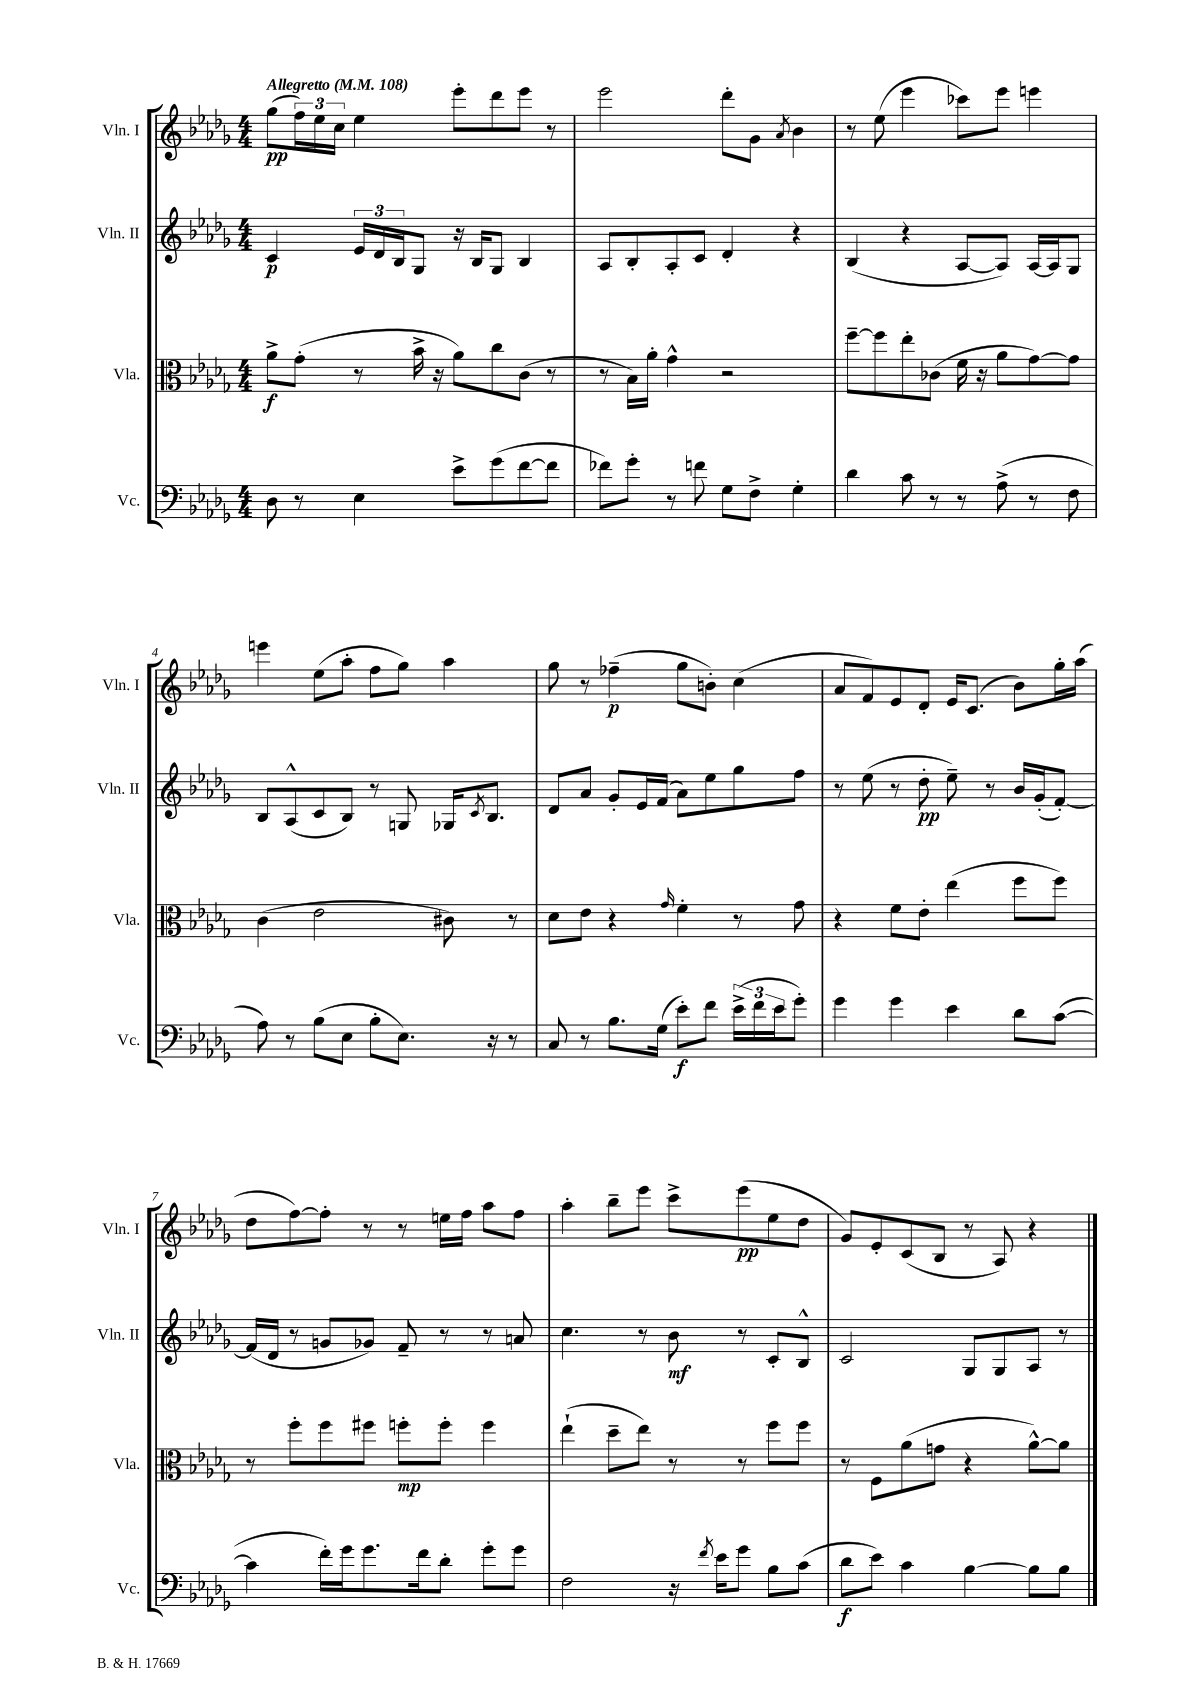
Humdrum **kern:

**kern	**dynam	**kern	**dynam	**kern	**dynam	**kern	**dynam
*part4	*part4	*part3	*part3	*part2	*part2	*part1	*part1
*staff4	*staff4	*staff3	*staff3	*staff2	*staff2	*staff1	*staff1
*I"Vc.	*	*I"Vla.	*	*I"Vln. II	*	*I"Vln. I	*
*I'Vc.	*	*I'Vla.	*	*I'Vln. II	*	*I'Vln. I	*
*clefF4	*	*clefC3	*	*clefG2	*	*clefG2	*
*k[b-e-a-d-g-]	*	*k[b-e-a-d-g-]	*	*k[b-e-a-d-g-]	*	*k[b-e-a-d-g-]	*
*M4/4	*	*M4/4	*	*M4/4	*	*M4/4	*
*MM108	*	*MM108	*	*MM108	*	*MM108	*
=1	=1	=1	=1	=1	=1	=1	=1
!	!	!	!	!	!	!LO:TX:a:B:t=Allegretto	!
8D-\	.	8a-^\L	f	4c/	p	(8gg-\L	pp
8r	.	(8g-'\J	.	.	.	24ff\L)	.
.	.	.	.	.	.	24ee-\	.
.	.	.	.	.	.	24cc\JJ	.
4E-\	.	8r	.	24e-/LL	.	4ee-\	.
.	.	.	.	24d-/	.	.	.
.	.	.	.	24B-/J	.	.	.
.	.	16b-^\	.	8G-/J	.	.	.
.	.	16r	.	.	.	.	.
8e-^\L	.	8a-\L)	.	16r	.	8eee-'\L	.
.	.	.	.	16B-/KL	.	.	.
(8g-\	.	8cc\	.	8G-/J	.	8ddd-\	.
[8f\	.	(8c\J	.	4B-/	.	8eee-\J	.
8f\J]	.	8r	.	.	.	8r	.
=2	=2	=2	=2	=2	=2	=2	=2
8f-X\L)	.	8r	.	8A-/L	.	2eee-\	.
8g-'\J	.	16B-\LL)	.	8B-'/	.	.	.
.	.	16a-'\JJ	.	.	.	.	.
8r	.	4g-^^\	.	8A-'/	.	.	.
8fn\	.	.	.	8c/J	.	.	.
8G-\L	.	2r	.	4d-'/	.	8ddd-'\L	.
8F^\J	.	.	.	.	.	8g-\J	.
.	.	.	.	.	.	8qa-/	.
4G-'\	.	.	.	4r	.	4b-\	.
=3	=3	=3	=3	=3	=3	=3	=3
4d-\	.	[8ff~\L	.	(4B-/	.	8r	.
.	.	8ff\]	.	.	.	(8ee-\	.
8c\	.	8ee-'\	.	4r	.	4eee-\	.
8r	.	(8c-X\J	.	.	.	.	.
8r	.	16f\	.	[8A-/L	.	8ccc-X\L)	.
.	.	16r	.	.	.	.	.
(8A-^\	.	8a-\L	.	8A-/J])	.	8eee-\J	.
8r	.	[8g-\)	.	[16A-/LL	.	4eeen\	.
.	.	.	.	16A-/J]	.	.	.
8F\	.	8g-\J]	.	8G-/J	.	.	.
!!LO:LB:g=z
=4	=4	=4	=4	=4	=4	=4	=4
8A-\)	.	(4c\	.	8B-/L	.	4eeen\	.
8r	.	.	.	(8A-^^/	.	.	.
(8B-\L	.	2e-\	.	8c/	.	(8ee-\L	.
8E-\J	.	.	.	8B-/J)	.	8aa-'\J	.
8B-'\L	.	.	.	8r	.	8ff\L	.
8.E-\J)	.	.	.	8Gn/	.	8gg-\J)	.
.	.	8c#X\)	.	16G-X/KL	.	4aa-\	.
.	.	.	.	8qc/	.	.	.
16r	.	.	.	8.B-/J	.	.	.
8r	.	8r	.	.	.	.	.
=5	=5	=5	=5	=5	=5	=5	=5
8C/	.	8d-\L	.	8d-/L	.	8gg-\	.
8r	.	8e-\J	.	8a-/J	.	8r	.
8.B-\L	.	4r	.	8g-'/L	.	(4ff-X~\	p
.	.	.	.	16e-/L	.	.	.
(16G-\Jk	.	.	.	(16f/JJ	.	.	.
.	.	16qqg-/	.	.	.	.	.
8e-'\L)	f	4f'\	.	8a-\L)	.	8gg-\L	.
8f\J	.	.	.	8ee-\	.	8bn'\J)	.
(24e-^\LL	.	8r	.	8gg-\	.	(4cc\	.
24f\	.	.	.	.	.	.	.
24e-\J	.	.	.	.	.	.	.
8g-'\J)	.	8g-\	.	8ff\J	.	.	.
=6	=6	=6	=6	=6	=6	=6	=6
4g-\	.	4r	.	8r	.	8a-/L	.
.	.	.	.	(8ee-\	.	8f/)	.
4g-\	.	8f\L	.	8r	.	8e-/	.
.	.	8e-'\J	.	8dd-'\	pp	8d-'/J	.
4e-\	.	(4ee-\	.	8ee-~\)	.	16e-/KL	.
.	.	.	.	.	.	(8.c/J	.
.	.	.	.	8r	.	.	.
8d-\L	.	8ff\L	.	16b-/LL	.	8b-\L)	.
.	.	.	.	(16g-'/J	.	.	.
([8c\J	.	8ff\J)	.	[8f'/J)	.	16gg-'\L	.
.	.	.	.	.	.	(16aa-\JJ	.
!!LO:LB:g=z
=7	=7	=7	=7	=7	=7	=7	=7
4c\]	.	8r	.	(16f/LL]	.	8dd-\L	.
.	.	.	.	16d-/JJ	.	.	.
.	.	8ff'\L	.	8r	.	[8ff\)	.
16f'\LL)	.	8ff\	.	8gn/L	.	8ff'\J]	.
16g-\J	.	.	.	.	.	.	.
8.g-\	.	8ff#X\J	.	8g-X/J)	.	8r	.
.	.	8ffn'\L	mp	8f~/	.	8r	.
16f\k	.	.	.	.	.	.	.
8d-'\J	.	8ff'\J	.	8r	.	16een\LL	.
.	.	.	.	.	.	16ff\JJ	.
8g-'\L	.	4ff\	.	8r	.	8aa-\L	.
8g-\J	.	.	.	8an/	.	8ff\J	.
=8	=8	=8	=8	=8	=8	=8	=8
2F\	.	(4ee-`\	.	4.cc\	.	4aa-'\	.
.	.	8dd-~\L	.	.	.	8bb-~\L	.
.	.	8ee-\J)	.	8r	.	8eee-\J	.
16r	.	8r	.	8b-\	mf	8ccc^\L	.
8qf/	.	.	.	.	.	.	.
16e-\KL	.	.	.	.	.	.	.
8g-\J	.	8r	.	8r	.	(8eee-\	pp
8B-\L	.	8ff\L	.	8c'/L	.	8ee-\	.
(8c\J	.	8ff\J	.	8B-^^/J	.	8dd-\J	.
=9	=9	=9	=9	=9	=9	=9	=9
8d-\L	f	8r	.	2c/	.	8g-/L)	.
8e-\J)	.	8F\L	.	.	.	8e-'/	.
4c\	.	(8a-\	.	.	.	(8c/	.
.	.	8gn\J	.	.	.	8B-/J	.
[4B-\	.	4r	.	8G-/L	.	8r	.
.	.	.	.	8G-/	.	8A-/)	.
8B-\L]	.	[8a-^^\L)	.	8A-/J	.	4r	.
8B-\J	.	8a-\J]	.	8r	.	.	.
==	==	==	==	==	==	==	==
*-	*-	*-	*-	*-	*-	*-	*-
